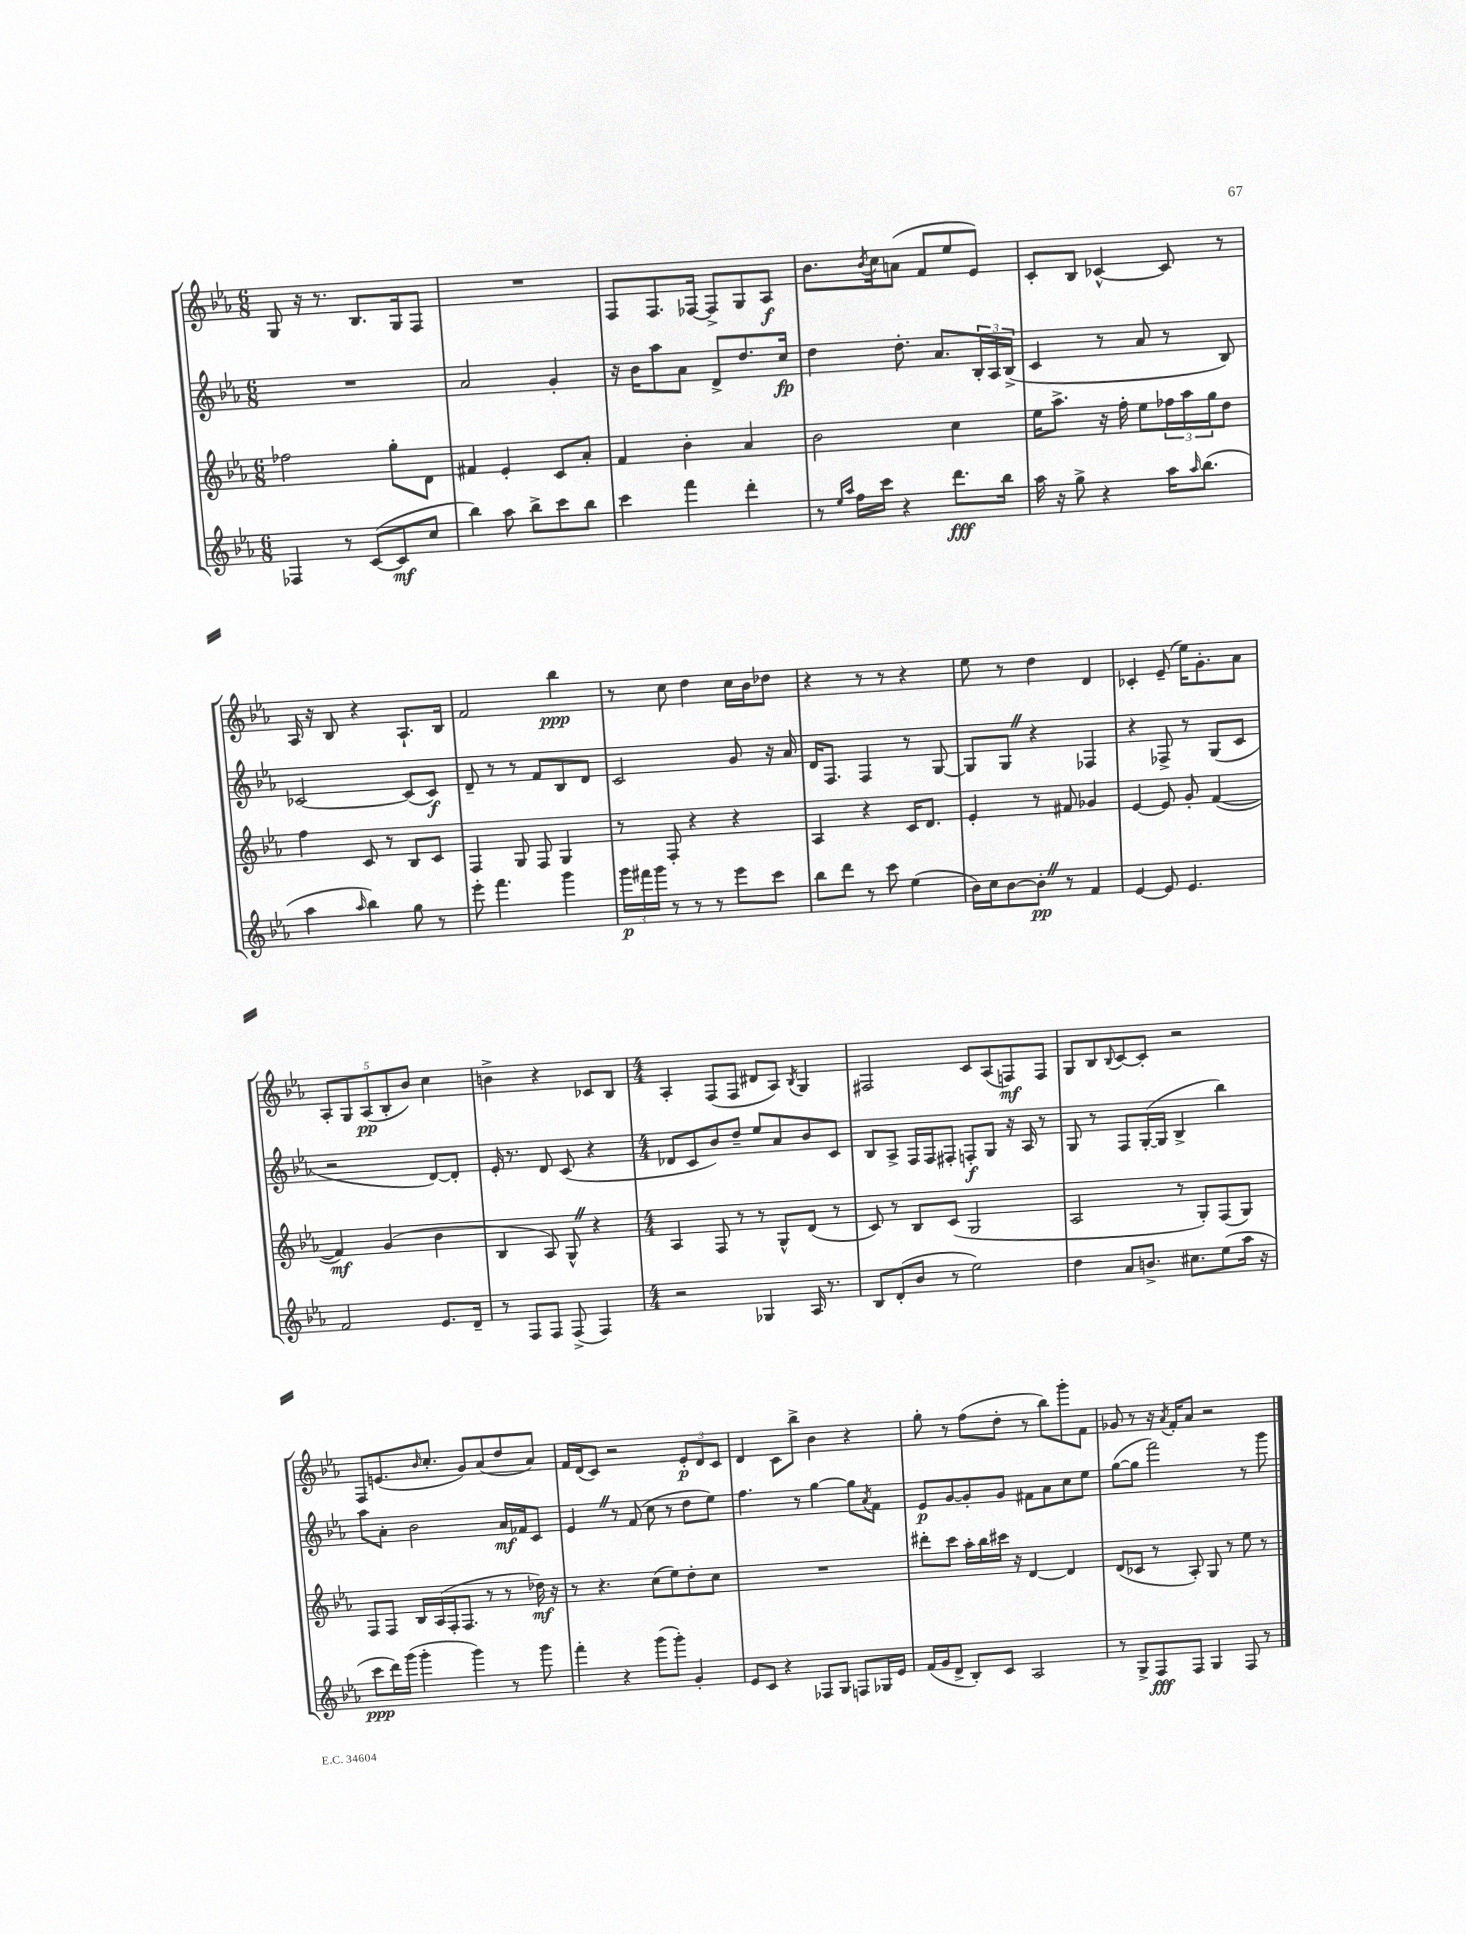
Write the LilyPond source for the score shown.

<<
\new StaffGroup <<
\new Staff = "s0" {
    \clef treble \key ees \major \numericTimeSignature \time 6/8
    g8 r16 r8. bes8. g16 f8 |
    R2. |
    f8 f8. fes16~ fes8-> g8 aes8\f |
    bes'8. \acciaccatura { bes'8 } c''16 a'8( f'8 ees''8 ees'8) |
    c'8-. bes8 ces'4~-^ ces'8 r8 |
    aes16 r16 bes8 r4 aes8.-! bes16 |
    f'2 bes''4\ppp |
    r8 c''8 d''4 c''16 bes'16 des''8 |
    r4 r8 r8 r4 |
    ees''8 r8 d''4 d'4 |
    ces'4-. ees'8--( ees''16) g'8.-. aes'8 |
    \tuplet 5/4 { aes8-. g8 aes8\pp( bes8-. bes'8) } c''4 |
    b'4-> r4 ces'8 bes8 |
    \numericTimeSignature \time 4/4 aes4-. f8( f8 dis'8 aes8) \acciaccatura { bes8 } g4 |
    fis2 c'8 aes8( f8\mf) f8 |
    g8 bes8 \appoggiatura { bes8 } c'8~ c'8-. r2 |
    f8 e'8.( \grace { bes'16 } c''8.-. g'8) aes'8( d''8 aes'8) |
    f'16 d'16( c'8) r2 \tuplet 3/2 { ees'8-.\p d'8 c'8 } |
    d'4 c'8 bes''8-> bes'4 r4 |
    g''8-. r8 f''8( d''8-. r8 bes''8) g'''8-. f'8 |
    ges'8 r8 r16 \acciaccatura { aes'8 } f'16-. aes'8 r2 \bar "|." |
}
\new Staff = "s1" {
    \clef treble \key ees \major \numericTimeSignature \time 6/8
    R2. |
    aes'2 g'4-. |
    r16 bes'16 aes''8 aes'8 d'8-> d''8. c''16\fp |
    d''4 d''8.-. aes'8. \tuplet 3/2 { bes16-. aes16 bes16->( } |
    c'4 r8 aes'8 r8 bes8) |
    ces'2~ ces'8( ces'8\f) |
    d'8-- r8 r8 f'8 bes8 d'8 |
    c'2 g'8 r16 aes'16 |
    d'16 f8. f4 r8 g8~ |
    g8 g8 \once \override BreathingSign.text = \markup { \musicglyph "scripts.caesura.straight" } \breathe r4 fes4 |
    r4 fes8-> r8 g8( c'8 |
    r2 d'8~) d'8-. |
    ees'16-. r8. d'8 c'8( r4 |
    \numericTimeSignature \time 4/4 des'8 c'8 bes'8) d''8-- ees''8 aes'8 bes'8 c'8 |
    bes8 aes8-> f16 f16 fis8-. f8-.\f g8 r16 aes16 r8 |
    g8 r8 f8 g16~-.( g16 bes4-> bes''4) |
    aes''8 aes'8-. bes'2 aes'16\mf fes'16 c'8 |
    ees'4 \once \override BreathingSign.text = \markup { \musicglyph "scripts.caesura.straight" } \breathe r8 f'8( c''8 r8 d''8 ees''8) |
    f''4. r8 g''4~ g''8 \acciaccatura { aes'8 } f'8 |
    ees'8\p g'8~ g'8-. g'8 fis'8 aes'8 c''8 ees''8 |
    g''8~( g''8 f'''2) r8 g'''8 \bar "|." |
}
\new Staff = "s2" {
    \clef treble \key ees \major \numericTimeSignature \time 6/8
    fes''2 g''8-. d'8 |
    fis'4 ees'4-. c'8 aes'8-. |
    f'4 bes'4-. aes'4 |
    bes'2 c''4 |
    ees''16 aes''8.-> r16 f''16-. ees''8 \tuplet 3/2 { fes''16 aes''16 g''16 } d''8 |
    f''4 c'8 r8 bes8 c'8 |
    f4 g8 f8 g4 |
    r8 f8-. r4 r4 |
    aes4 r4 c'16 d'8. |
    ees'4-. r8 fis'8 ges'4 |
    ees'4~ ees'8 g'8-. f'4~( |
    f'4\mf) g'4( bes'4 |
    bes4 aes8) g8-^ \once \override BreathingSign.text = \markup { \musicglyph "scripts.caesura.straight" } \breathe r4 |
    \numericTimeSignature \time 4/4 aes4 f8 r8 r8 g8-^ d'8( r8 |
    c'8) r8 bes8 c'8( g2 |
    aes2 r8 g8-.) f8( g8) |
    f8 f8 bes16 aes16( f16-. f8. r8 r8 des''16\mf) r16 |
    r8 r4. c''8( ees''8) d''8-. c''8 |
    R1 |
    dis'''8-. c'''8 aes''16-. bes''16 cis'''16 r16 d'4~ d'4 |
    d'8( ces'8 r8 aes8-.) g8 r8 ees''8 r8 \bar "|." |
}
\new Staff = "s3" {
    \clef treble \key ees \major \numericTimeSignature \time 6/8
    fes4 r8 c'8~( c'8\mf c''8 |
    bes''4) aes''8 bes''8-> c'''8 bes''8 |
    c'''4 f'''4 d'''4-. |
    r8 \grace { ees''16 aes''16 } f''16 c'''16 r4 d'''8.\fff bes''16 |
    aes''16 r16 g''8-> r4 aes''16 \grace { aes''16 } bes''8.( |
    aes''4 \grace { aes''16 } bes''4) g''8 r8 |
    ees'''8-. f'''4. g'''4 |
    \tuplet 3/2 { g'''16\p fis'''16 g'''16 } r8 r8 r8 ees'''8 c'''8 |
    bes''8 d'''8 r8 c'''8 ees''4( |
    bes'16) c''16 bes'8~ bes'8-.\pp \once \override BreathingSign.text = \markup { \musicglyph "scripts.caesura.straight" } \breathe r8 f'4 |
    ees'4~ ees'8 ees'4. |
    f'2 ees'8. d'16-- |
    r8 f8 f8 f8->( f4) |
    \numericTimeSignature \time 4/4 r2 ges4 aes16 r8. |
    bes8 d'8-.( bes'8 r8 ees''2) |
    d''4 aes'8 b'8.-> cis''8. ees''8( aes''16 r16 |
    c'''8\ppp d'''16) g'''16( g'''4-. g'''4) r8 g'''8 |
    f'''4-. r4 g'''8( g'''8-.) g'4-. |
    ees'8 c'8 r4 fes8 g8 f8 ges16 ees'16 |
    f'16( g'16 d'8-> bes8-.) c'8 aes2 |
    r8 g8-> f8\fff f8 g4 f8 r8 \bar "|." |
}
>>
>>
\layout { \context { \Score \remove "Bar_number_engraver" } }
